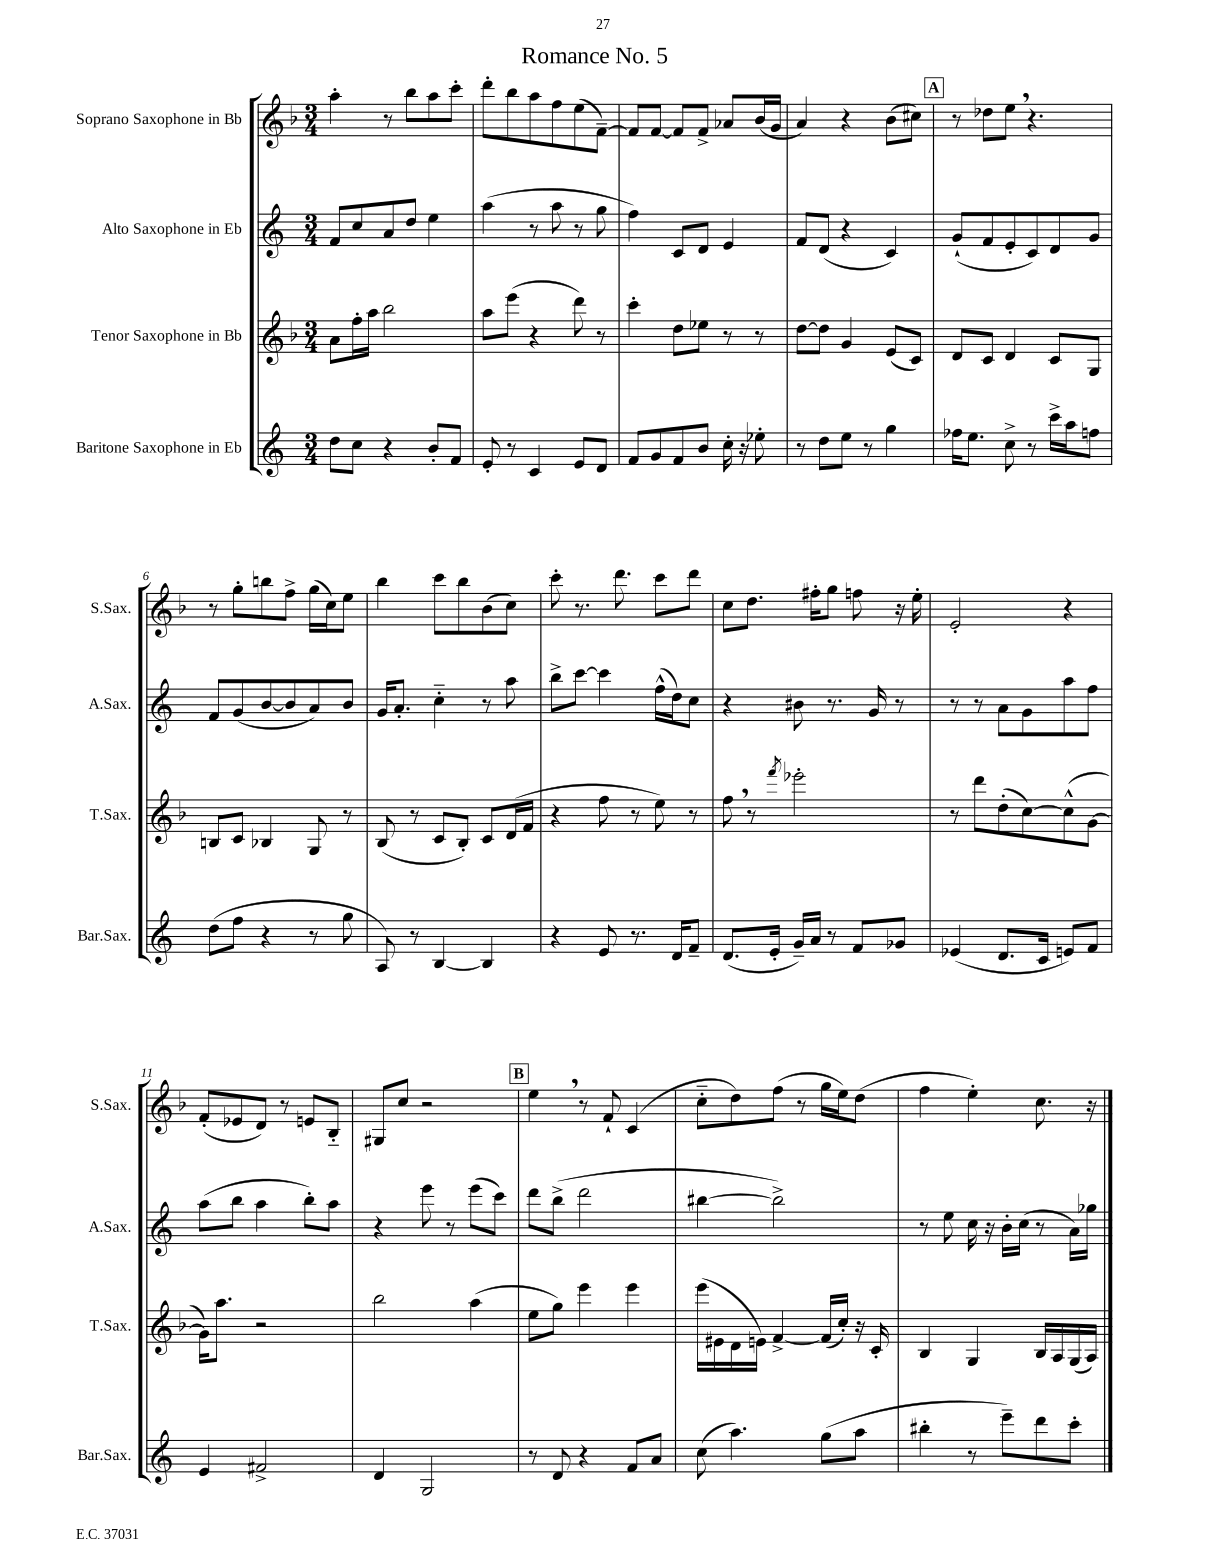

**kern	**kern	**kern	**kern
*staff4	*staff3	*staff2	*staff1
*clefG2	*clefG2	*clefG2	*clefG2
*k[]	*k[b-]	*k[]	*k[b-]
*M3/4	*M3/4	*M3/4	*M3/4
8dd	8a	8f	4aa'
8cc	16ff'	8cc	.
.	16aa	.	.
4r	2bb-	8a	8r
.	.	8dd	8bb-
8b'	.	4ee	8aa
8f	.	.	8ccc'
=	=	=	=
8e'	8aa	(4aa	8ddd'
8r	(8eee	.	8bb-
4c	4r	8r	8aa
.	.	8aa	8ff
8e	8ddd)	8r	(8ee
8d	8r	8gg	[8f~)
=	=	=	=
8f	4ccc'	4ff)	8f]
8g	.	.	[8f
8f	8dd	8c	8f]
8b	8ee-	8d	8f^
16cc'	8r	4e	8a-
16r	.	.	.
8ee-'	8r	.	(16b-
.	.	.	16g
=	=	=	=
8r	[8dd	8f	4a)
8dd	8dd]	(8d	.
8ee	4g	4r	4r
8r	.	.	.
4gg	(8e	4c)	(8b-
.	8c)	.	8cc#)
=	=	=	=
16ff-	8d	(8g`	8r
8.ee	.	.	.
.	8c	8f	8dd-
8cc^	4d	8e'	8ee
8r	.	8c)	4.r
16ccc^	8c	8d	.
16aa	.	.	.
8ff	8G	8g	.
=	=	=	=
(8dd	8B	8f	8r
8ff	8c	(8g	8gg'
4r	4B-	[8b	8bb
.	.	8b]	8ff^
8r	8G	8a)	(16gg
.	.	.	16cc)
8gg	8r	8b	8ee
=	=	=	=
8A)	(8B-	16g	4bb-
.	.	8.a'	.
8r	8r	.	.
[4B	8c	4cc'~	8ccc
.	8B-')	.	8bb-
4B]	8c	8r	(8b-
.	(16d	8aa	8cc)
.	16f	.	.
=	=	=	=
4r	4r	8bb^	8ccc'
.	.	[8ccc	8.r
8e	8ff	4ccc]	.
.	.	.	8.ddd
8.r	8r	.	.
.	8ee)	(16ff^^	8ccc
16d	.	16dd)	.
8f~	8r	8cc	8ddd
=	=	=	=
(8.d	8ff	4r	8cc
.	8r	.	8.dd
16e'	.	.	.
.	8qfff	.	.
16g~)	2eee-'	8b#	.
16a	.	.	16ff#'
8r	.	8.r	8gg
8f	.	.	8ff
.	.	16g	.
8g-	.	8r	16r
.	.	.	16ee'
=	=	=	=
(4e-	8r	8r	2e'
.	8ddd	8r	.
8.d	(8dd'	8a	.
.	[8cc)	8g	.
16c	.	.	.
8e)	(8cc^^]	8aa	4r
8f	[8g	8ff	.
=	=	=	=
4e	16g])	(8aa	(8f'
.	8.aa	.	.
.	.	8bb	8e-
2f#^	2r	4aa	8d)
.	.	.	8r
.	.	8bb')	8e
.	.	8aa	8B-'~
=	=	=	=
4d	2bb-	4r	8G#
.	.	.	8cc
2G	.	8eee	2r
.	.	8r	.
.	(4aa	(8eee	.
.	.	8ccc)	.
=	=	=	=
8r	8ee	8ddd	4ee
8d	8gg)	(8bb^	.
4r	4eee	2ddd	8r
.	.	.	8f`
8f	4eee	.	(4c
8a	.	.	.
=	=	=	=
(8cc	(16eee	[4bb#	8cc'~
.	16e#	.	.
4.aa)	16d	.	8dd)
.	16e)	.	.
.	[4f^	2bb#^])	(8ff
.	.	.	8r
(8gg	(16f]	.	16gg
.	16cc')	.	16ee)
8aa	16r	.	(8dd
.	16c'	.	.
=	=	=	=
4bb#'	4B-	8r	4ff
.	.	8ee	.
8r	4G	16cc	4ee')
.	.	16r	.
8eee~)	.	16b'	.
.	.	(16cc	.
8ddd	16B-	8r	8.cc
.	16A	.	.
8ccc'	(16G	16a)	.
.	16A)	16gg-	16r
==	==	==	==
*-	*-	*-	*-
